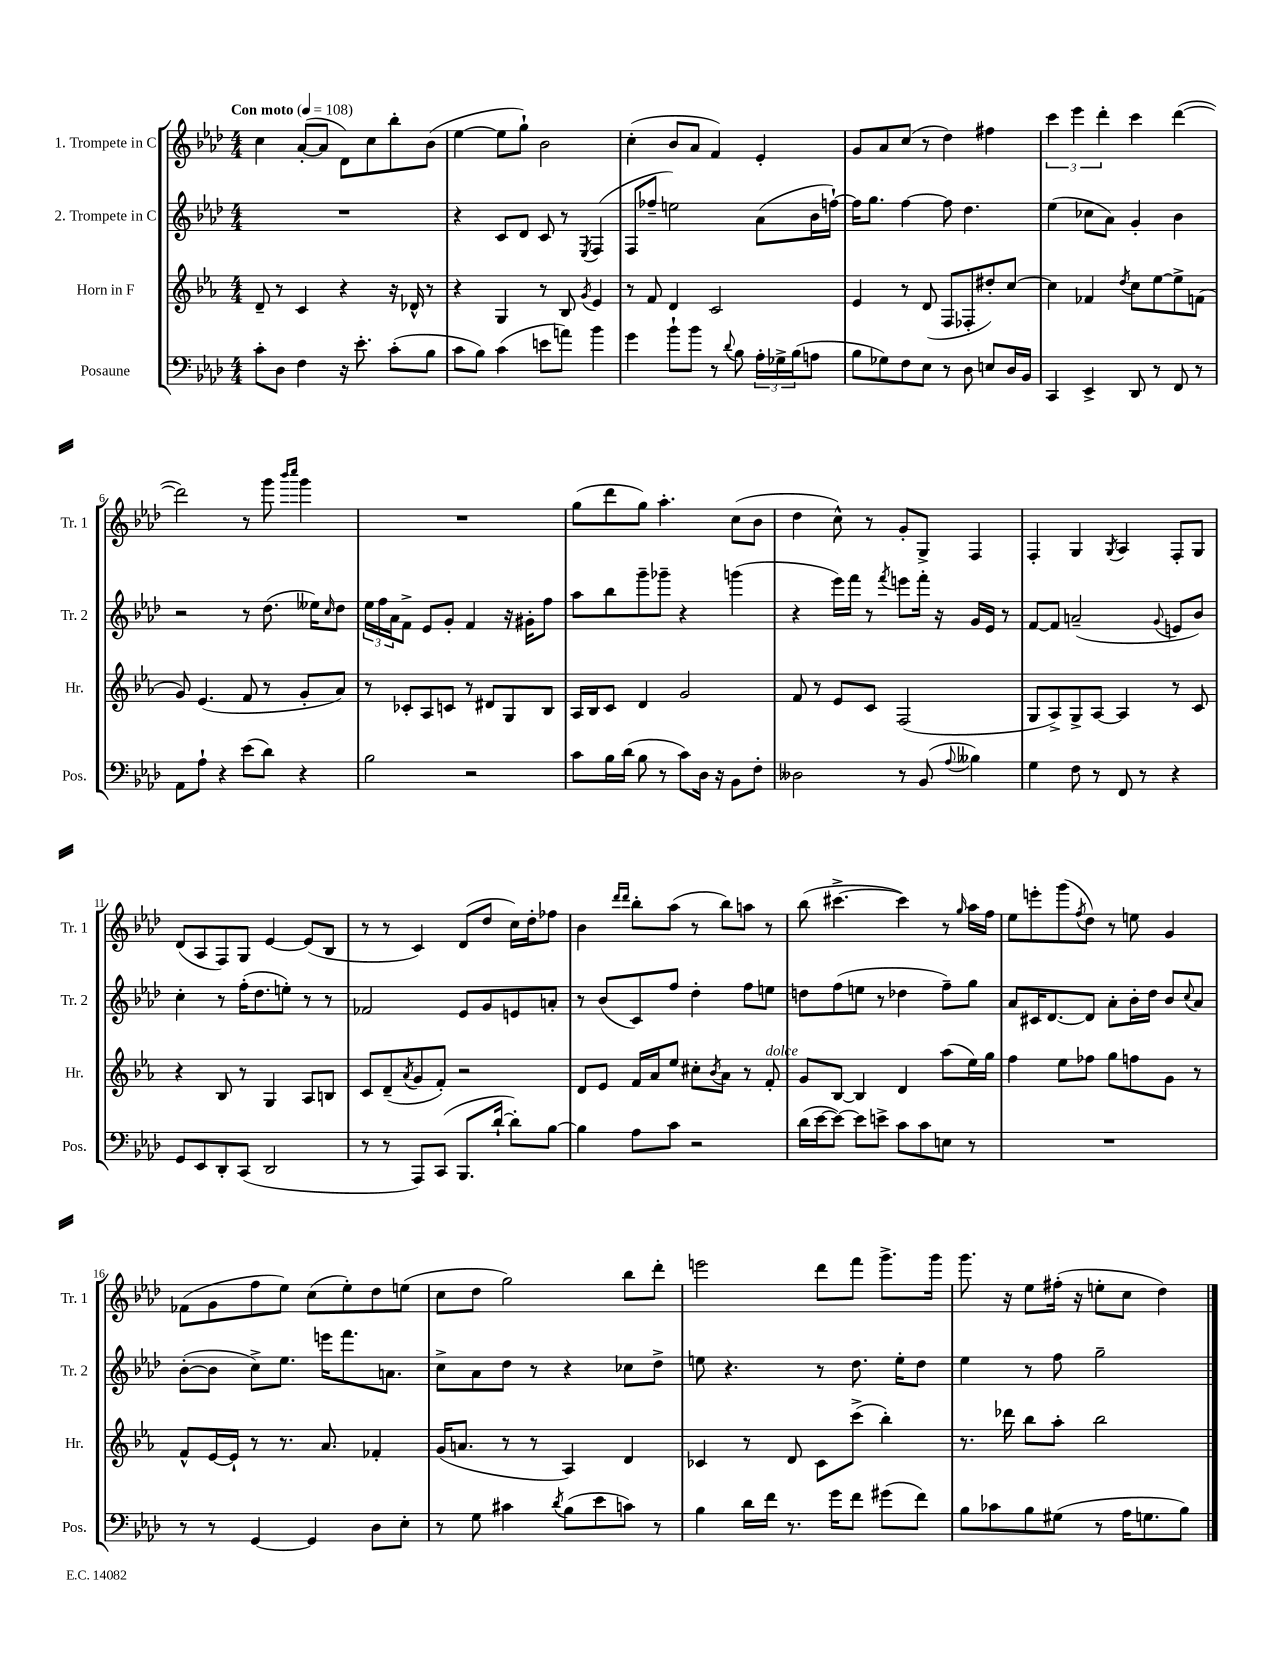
<<
\new StaffGroup <<
\new Staff = "s0" \with { instrumentName = "1. Trompete in C" shortInstrumentName = "Tr. 1" } {
    \clef treble \key aes \major \numericTimeSignature \time 4/4 \tempo "Con moto" 4 = 108
    c''4 aes'8~-.( aes'8 des'8) c''8 bes''8-. bes'8( |
    ees''4~ ees''8 g''8-!) bes'2 |
    c''4-.( bes'8 aes'8 f'4) ees'4-. |
    g'8 aes'8 c''8( r8 des''4) fis''4 |
    \tuplet 3/2 { c'''4 ees'''4 des'''4-. } c'''4 des'''4~( |
    des'''2) r8 g'''8 \grace { bes'''16 c''''16 } g'''4 |
    R1 |
    g''8( des'''8 g''8) aes''4.-. c''8( bes'8 |
    des''4 c''8-^) r8 g'8-. g8-> f4 |
    f4-. g4 \acciaccatura { g8 } aes4 f8-. g8 |
    des'8( aes8 f8) g8 ees'4~ ees'8( bes8 |
    r8 r8 c'4) des'8( des''8 c''16) des''16-. fes''8 |
    bes'4 \grace { des'''16 des'''16 } bes''8-. aes''8( r8 bes''8) a''8 r8 |
    bes''8( cis'''4.~-> cis'''4) r8 \grace { g''16 } aes''16 f''16 |
    ees''8 e'''8-. g'''8( \acciaccatura { f''8 } des''8) r8 e''8 g'4 |
    fes'8( g'8 f''8 ees''8) c''8( ees''8-.) des''8 e''8( |
    c''8 des''8 g''2) bes''8 des'''8-. |
    e'''2 des'''8 f'''8 g'''8.-> g'''16 |
    g'''8. r16 ees''8 fis''16-.( r16 e''8-. c''8 des''4) \bar "|." |
}
\new Staff = "s1" \with { instrumentName = "2. Trompete in C" shortInstrumentName = "Tr. 2" } {
    \clef treble \key aes \major \numericTimeSignature \time 4/4
    R1 |
    r4 c'8 des'8 c'8 r8 \acciaccatura { ees8 } f4( |
    f8 fes''8-- e''2) aes'8( bes'16 f''16~-!) |
    f''16 g''8. f''4~ f''8 des''4. |
    ees''4( ces''8 aes'8) g'4-. bes'4 |
    r2 r8 des''8.( eeses''16) \grace { c''16 } des''8 |
    \tuplet 3/2 { ees''16 f''16 aes'16 } f'8-> ees'8 g'8-. f'4 r16 gis'16-. f''8 |
    aes''8 bes''8 g'''8-- ges'''8-- r4 g'''4( |
    r4 ees'''16) f'''16 r8 \acciaccatura { f'''8 } e'''8 f'''16-. r16 g'16 ees'16 r8 |
    f'8~ f'8 a'2--( \appoggiatura { g'8 } e'8 bes'8) |
    c''4-. r8 f''16-.( des''8. e''8-.) r8 r8 |
    fes'2 ees'8 g'8 e'8 a'8-. |
    r8 bes'8( c'8) f''8 des''4-. f''8 e''8 |
    d''8 f''8( e''8 r8 des''4 f''8--) g''8 |
    aes'8 cis'16 des'8.~ des'8 aes'8-. bes'16-. des''16 bes'8 \appoggiatura { c''8 } aes'8 |
    bes'8~-.( bes'8 c''8->) ees''8. e'''16 f'''8. a'8. |
    c''8-> aes'8 des''8 r8 r4 ces''8 des''8-> |
    e''8 r4. r8 des''8. e''16-. des''8 |
    ees''4 r8 f''8 g''2-- \bar "|." |
}
\new Staff = "s2" \with { instrumentName = "Horn in F" shortInstrumentName = "Hr." } {
    \clef treble \key ees \major \numericTimeSignature \time 4/4
    d'8-- r8 c'4 r4 r16 des'16-^ r8 |
    r4 g4 r8 bes8 \acciaccatura { g'8 } ees'4 |
    r8 f'8 d'4 c'2 |
    ees'4 r8 d'8( f8 fes8-. dis''8-.) c''8~ |
    c''4 fes'4 \acciaccatura { d''8 } c''8 ees''8~ ees''8-> f'8( |
    g'8) ees'4.( f'8 r8 g'8-. aes'8) |
    r8 ces'8-. aes8 c'8 r8 dis'8 g8 bes8 |
    aes16 bes16 c'8 d'4 g'2 |
    f'8 r8 ees'8 c'8 f2( |
    g8 aes8->) g8-> aes8~ aes4 r8 c'8 |
    r4 bes8 r8 g4 aes8 b8 |
    c'8 d'8--( \acciaccatura { aes'8 } g'8 f'8-.) r2 |
    d'8 ees'8 f'16 aes'16 ees''8 cis''8-. \acciaccatura { bes'8 } aes'8 r8 f'8-.^\markup { \italic "dolce" } |
    g'8 bes8~ bes4 d'4 aes''8( ees''16) g''16 |
    f''4 ees''8 fes''8 g''8 f''8 g'8 r8 |
    f'8-^ ees'16~ ees'16-! r8 r8. aes'8. fes'4-. |
    g'16( a'8. r8 r8 aes4) d'4 |
    ces'4 r8 d'8 ces'8 c'''8->( bes''4-.) |
    r8. des'''16 bes''8 aes''8-. bes''2 \bar "|." |
}
\new Staff = "s3" \with { instrumentName = "Posaune" shortInstrumentName = "Pos." } {
    \clef bass \key aes \major \numericTimeSignature \time 4/4
    c'8-. des8 f4 r16 ees'8.-. c'8-.( bes8 |
    c'8 bes8) c'4( e'8 a'8) bes'4 |
    g'4 bes'8-! bes'8 r8 \appoggiatura { des'8 } bes8 \tuplet 3/2 { aes16-. ges16-> bes16( } a8 |
    bes8 ges8) f8 ees8 r8 des8 e8 des16 bes,16 |
    c,4 ees,4-> des,8 r8 f,8 r8 |
    aes,8 aes8-! r4 ees'8( des'8) r4 |
    bes2 r2 |
    c'8 bes16 des'16( bes8 r8 c'8) des16 r16 bes,8 f8-. |
    deses2 r8 bes,8( \appoggiatura { aes8 } beses4) |
    g4 f8 r8 f,8 r8 r4 |
    g,8 ees,8 des,8-. c,8( des,2 |
    r8 r8 aes,,8) c,8( bes,,8. des'16~-! des'8-.) bes8~ |
    bes4 aes8 c'8 r2 |
    des'16( ees'16~ ees'8~) ees'8 e'8-> c'8 c'8 e8 r8 |
    R1 |
    r8 r8 g,4~ g,4 des8 ees8-. |
    r8 g8 cis'4 \acciaccatura { des'8 } bes8( ees'8 c'8) r8 |
    bes4 des'16 f'16 r8. g'16 f'8 gis'8( f'8) |
    bes8 ces'8 bes8 gis8( r8 aes16 g8. bes8) \bar "|." |
}
>>
>>
